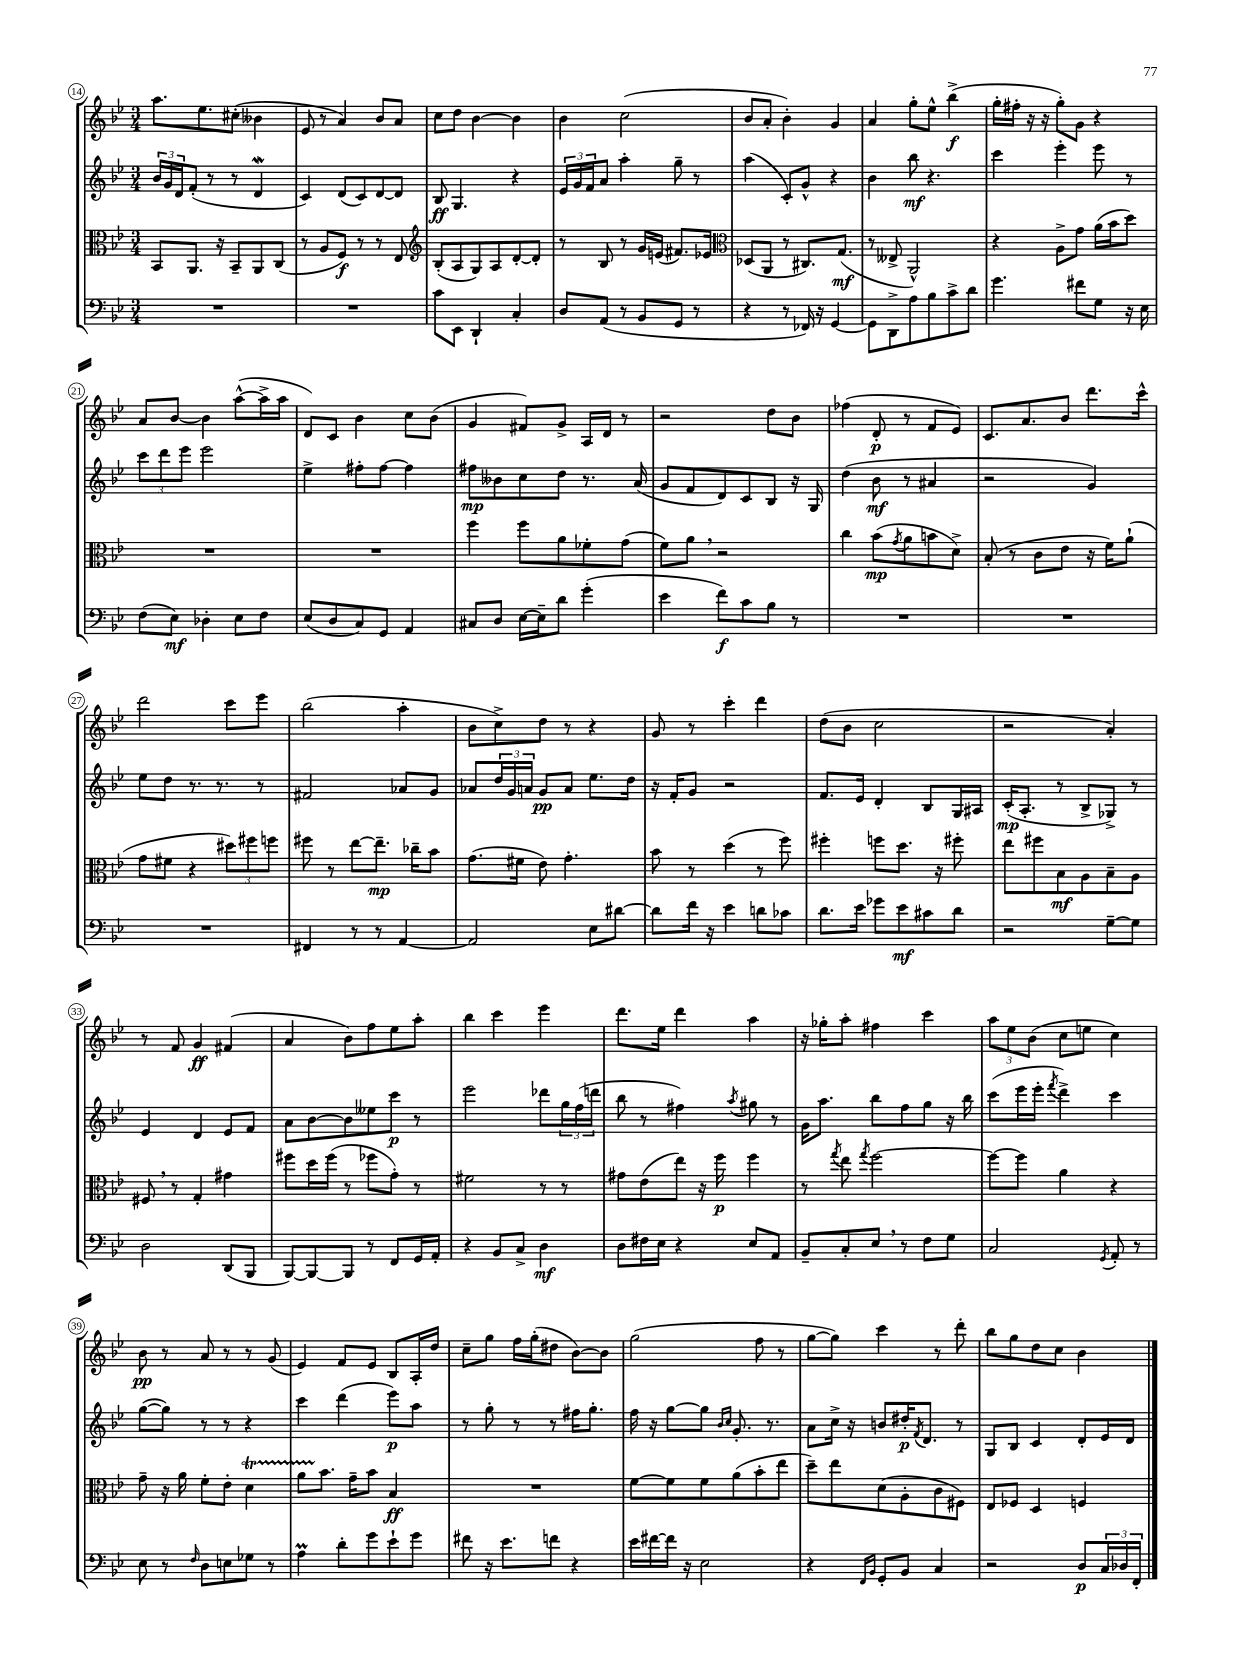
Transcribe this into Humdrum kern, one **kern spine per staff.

**kern	**dynam	**kern	**dynam	**kern	**dynam	**kern	**dynam
*part4	*part4	*part3	*part3	*part2	*part2	*part1	*part1
*staff4	*staff4	*staff3	*staff3	*staff2	*staff2	*staff1	*staff1
*clefF4	*	*clefC3	*	*clefG2	*	*clefG2	*
*k[b-e-]	*	*k[b-e-]	*	*k[b-e-]	*	*k[b-e-]	*
*M3/4	*	*M3/4	*	*M3/4	*	*M3/4	*
=14	=14	=14	=14	=14	=14	=14	=14
2.r	.	8BB-/L	.	24b-/LL	.	8.aa\L	.
.	.	.	.	24g/	.	.	.
.	.	.	.	24d/J	.	.	.
.	.	8.AA/J	.	(8f'/J	.	.	.
.	.	.	.	.	.	8.ee-\	.
.	.	.	.	8r	.	.	.
.	.	16r	.	.	.	.	.
.	.	8BB-~/L	.	8r	.	(8cc#X'\J	.
.	.	8AA/	.	4dW/	.	4b--X\	.
.	.	(8C/J	.	.	.	.	.
=15	=15	=15	=15	=15	=15	=15	=15
2.r	.	8r	.	4c/)	.	8e-/	.
.	.	8A/L	.	.	.	8r	.
.	.	8F/J)	f	(8d/L	.	4a/)	.
.	.	8r	.	8c/)	.	.	.
.	.	8r	.	[8d/	.	8b-/L	.
.	.	8E-/	.	8d/J]	.	8a/J	.
=16	=16	=16	=16	=16	=16	=16	=16
*	*	*clefG2	*	*	*	*	*
8c\L	.	(8B-'/L	.	8B-/	ff	8cc\L	.
8EE-\J	.	8A/	.	4.G/	.	8dd\J	.
4DD`/	.	8G/)	.	.	.	[4b-\	.
.	.	8A/	.	.	.	.	.
4C'/	.	[8d'/	.	4r	.	4b-\]	.
.	.	8d'/J]	.	.	.	.	.
=17	=17	=17	=17	=17	=17	=17	=17
8D/L	.	8r	.	24e-/LL	.	4b-\	.
.	.	.	.	24g/	.	.	.
.	.	.	.	24f/J	.	.	.
(8AA/J	.	8B-/	.	8a/J	.	.	.
8r	.	8r	.	4aa'\	.	(2cc\	.
8BB-/L	.	16g/LL	.	.	.	.	.
.	.	(16en/JJ	.	.	.	.	.
8GG/J	.	8.f#X/L)	.	8gg~\	.	.	.
8r	.	.	.	8r	.	.	.
.	.	16e-X/Jk	.	.	.	.	.
=18	=18	=18	=18	=18	=18	=18	=18
*	*	*clefC3	*	*	*	*	*
4r	.	(8D-X/L	.	(4aa\	.	8b-/L	.
.	.	8AA/J	.	.	.	8a'/J	.
8r	.	8r	.	8c'/L)	.	4b-'\)	.
16FF-X/)	.	8.C#X/L)	.	8g^^/J	.	.	.
16r	.	.	.	.	.	.	.
[4GG/	.	.	.	4r	.	4g/	.
.	.	(8.G/J	mf	.	.	.	.
=19	=19	=19	=19	=19	=19	=19	=19
8GG\L]	.	8r	.	4b-\	.	4a/	.
8DD^\	.	8E--X^/	.	.	.	.	.
8A\	.	2AA^^/)	.	8bb-\	mf	8gg'\L	.
8B-\	.	.	.	4.r	.	8ee-^^\J	.
8c^\	.	.	.	.	.	(4bb-^\	f
8d\J	.	.	.	.	.	.	.
=20	=20	=20	=20	=20	=20	=20	=20
4.g\	.	4r	.	4ccc\	.	16gg'\LL	.
.	.	.	.	.	.	16ff#X'\JJ	.
.	.	.	.	.	.	16r	.
.	.	.	.	.	.	16r	.
.	.	8A^\L	.	4eee-'\	.	8gg'\L)	.
8f#X\L	.	8g\J	.	.	.	8g\J	.
8G\J	.	(16a\LL	.	8eee-\	.	4r	.
.	.	16b-\J	.	.	.	.	.
16r	.	8dd\J)	.	8r	.	.	.
16E-\	.	.	.	.	.	.	.
!!LO:LB:g=z
=21	=21	=21	=21	=21	=21	=21	=21
(8F\L	.	2.r	.	12ccc\L	.	8a/L	.
.	.	.	.	12ddd\	.	.	.
8E-\J)	mf	.	.	.	.	[8b-/J	.
.	.	.	.	12eee-\J	.	.	.
4D-X'\	.	.	.	2eee-\	.	4b-\]	.
8E-\L	.	.	.	.	.	([8aa^^\L	.
8F\J	.	.	.	.	.	16aa^\L]	.
.	.	.	.	.	.	16aa\JJ	.
=22	=22	=22	=22	=22	=22	=22	=22
(8E-/L	.	2.r	.	4ee-^\	.	8d/L)	.
8D/	.	.	.	.	.	8c/J	.
8C/)	.	.	.	8ff#X'\L	.	4b-\	.
8GG/J	.	.	.	[8ff#\J	.	.	.
4AA/	.	.	.	4ff#\]	.	8cc\L	.
.	.	.	.	.	.	(8b-\J	.
=23	=23	=23	=23	=23	=23	=23	=23
8C#X/L	.	4ff\	.	8ff#X\L	mp	4g/	.
8D/J	.	.	.	8b--X\	.	.	.
[16E-\LL	.	8ff\L	.	8cc\	.	8f#X/L)	.
16E-~\J]	.	.	.	.	.	.	.
8d\J	.	8a\	.	8dd\J	.	8g^/J	.
(4g'\	.	8f-X'\	.	8.r	.	16A/LL	.
.	.	.	.	.	.	16d/JJ	.
.	.	(8g\J	.	.	.	8r	.
.	.	.	.	(16a/	.	.	.
=24	=24	=24	=24	=24	=24	=24	=24
4e-\	.	8f\L)	.	8g/L	.	2r	.
.	.	8a,\J	.	8f/	.	.	.
8f\L)	f	2r	.	8d/)	.	.	.
8c\	.	.	.	8c/	.	.	.
8B-\J	.	.	.	8B-/J	.	8dd\L	.
8r	.	.	.	16r	.	8b-\J	.
.	.	.	.	16G/	.	.	.
=25	=25	=25	=25	=25	=25	=25	=25
2.r	.	4cc\	.	(4dd\	.	(4ff-X\	.
.	.	(8b-\L	mp	8b-\	mf	8d'/	p
.	.	8qg/	.	.	.	.	.
.	.	8a\	.	8r	.	8r	.
.	.	8bn\	.	4a#X/	.	8f/L	.
.	.	8d^\J)	.	.	.	8e-/J)	.
=26	=26	=26	=26	=26	=26	=26	=26
2.r	.	(8B-'/	.	2r	.	8.c/L	.
.	.	8r	.	.	.	.	.
.	.	.	.	.	.	8.a/	.
.	.	8c\L	.	.	.	.	.
.	.	8e-\J	.	.	.	8b-/J	.
.	.	16r	.	4g/)	.	8.ddd\L	.
.	.	16f\KL)	.	.	.	.	.
.	.	(8a`\J	.	.	.	.	.
.	.	.	.	.	.	16ccc^^\Jk	.
!!LO:LB:g=z
=27	=27	=27	=27	=27	=27	=27	=27
2.r	.	8g\L	.	8ee-\L	.	2ddd\	.
.	.	8f#X\J	.	8dd\J	.	.	.
.	.	4r	.	8.r	.	.	.
.	.	.	.	8.r	.	.	.
.	.	12dd#X\L)	.	.	.	8ccc\L	.
.	.	12ff#X\	.	.	.	.	.
.	.	.	.	8r	.	8eee-\J	.
.	.	12ffn\J	.	.	.	.	.
=28	=28	=28	=28	=28	=28	=28	=28
4FF#X/	.	8ff#X\	.	2f#X/	.	(2bb-\	.
.	.	8r	.	.	.	.	.
8r	.	[8ee-\L	.	.	.	.	.
8r	.	8.ee-~\J]	mp	.	.	.	.
[4AA/	.	.	.	8a-X/L	.	4aa'\	.
.	.	16cc-X~\KL	.	.	.	.	.
.	.	8b-\J	.	8g/J	.	.	.
=29	=29	=29	=29	=29	=29	=29	=29
2AA/]	.	(8.g\L	.	8a-X/L	.	8b-\L	.
.	.	.	.	24dd/L	.	8cc^\)	.
.	.	.	.	24g/	.	.	.
.	.	16f#X\Jk	.	.	.	.	.
.	.	.	.	24an/JJ	.	.	.
.	.	8e-\)	.	8g/L	pp	8dd\J	.
.	.	4.g'\	.	8a/J	.	8r	.
8E-\L	.	.	.	8.ee-\L	.	4r	.
[8d#X\J	.	.	.	.	.	.	.
.	.	.	.	16dd\Jk	.	.	.
=30	=30	=30	=30	=30	=30	=30	=30
8d#\L]	.	8b-\	.	16r	.	8g/	.
.	.	.	.	16f'/KL	.	.	.
16f\Jk	.	8r	.	8g/J	.	8r	.
16r	.	.	.	.	.	.	.
4e-\	.	(4dd\	.	2r	.	4ccc'\	.
8dn\L	.	8r	.	.	.	4ddd\	.
8c-X\J	.	8ff\)	.	.	.	.	.
=31	=31	=31	=31	=31	=31	=31	=31
8.d\L	.	4ff#X'\	.	8.f/L	.	(8dd\L	.
.	.	.	.	.	.	8b-\J	.
16e-\Jk	.	.	.	16e-/Jk	.	.	.
8g-X\L	.	8ffn\L	.	4d'/	.	2cc\	.
8e-\	mf	8.dd\J	.	.	.	.	.
8c#X\	.	.	.	8B-/L	.	.	.
.	.	16r	.	.	.	.	.
8d\J	.	8ff#X'\	.	16G/L	.	.	.
.	.	.	.	16A#X/JJ	.	.	.
=32	=32	=32	=32	=32	=32	=32	=32
2r	.	8ee-\L	.	(16c'/KL	mp	2r	.
.	.	.	.	8.A'/J	.	.	.
.	.	8ff#X\	.	.	.	.	.
.	.	8B-\	mf	8r	.	.	.
.	.	8A\	.	8B-^/L	.	.	.
[8G~\L	.	8B-~\	.	8G-X^/J)	.	4a'/)	.
8G\J]	.	8A\J	.	8r	.	.	.
!!LO:LB:g=z
=33	=33	=33	=33	=33	=33	=33	=33
2D\	.	8F#X,/	.	4e-/	.	8r	.
.	.	8r	.	.	.	8f/	.
.	.	4G'/	.	4d/	.	4g/	ff
(8DD/L	.	4g#X\	.	8e-/L	.	(4f#X/	.
8BBB-/J	.	.	.	8f/J	.	.	.
=34	=34	=34	=34	=34	=34	=34	=34
[8BBB-/L)	.	8ff#X\L	.	8a\L	.	4a/	.
8BBB-/_	.	16dd\L	.	[8b-\	.	.	.
.	.	(16ff#\JJ	.	.	.	.	.
8BBB-/J]	.	8r	.	8b-\]	.	8b-\L)	.
8r	.	8ff-X\L	.	8ee--X\	.	8ff\	.
8FF/L	.	8g'\J)	.	8ccc\J	p	8ee-\	.
16GG/L	.	8r	.	8r	.	8aa'\J	.
16AA'/JJ	.	.	.	.	.	.	.
=35	=35	=35	=35	=35	=35	=35	=35
4r	.	2f#X\	.	2eee-\	.	4bb-\	.
8BB-/L	.	.	.	.	.	4ccc\	.
8C^/J	.	.	.	.	.	.	.
4D\	mf	8r	.	8ddd-X\L	.	4eee-\	.
.	.	8r	.	24gg\L	.	.	.
.	.	.	.	(24ff\	.	.	.
.	.	.	.	24dddn\JJ	.	.	.
=36	=36	=36	=36	=36	=36	=36	=36
8D\L	.	8g#X\L	.	8bb-\	.	8.ddd\L	.
16F#X\L	.	(8e-\	.	8r	.	.	.
16E-\JJ	.	.	.	.	.	16ee-\Jk	.
4r	.	8ee-\J)	.	4ff#X\)	.	4ddd\	.
.	.	16r	.	.	.	.	.
.	.	16ff\	p	.	.	.	.
.	.	.	.	8qaa/	.	.	.
8E-/L	.	4ff\	.	8gg#X\	.	4aa\	.
8AA/J	.	.	.	8r	.	.	.
=37	=37	=37	=37	=37	=37	=37	=37
8BB-~/L	.	8r	.	16g\KL	.	16r	.
.	.	.	.	8.aa\J	.	16gg-X'\KL	.
.	.	8qgg/	.	.	.	.	.
8C'/	.	8ee-\	.	.	.	8aa'\J	.
.	.	8qgg/	.	.	.	.	.
8E-,/J	.	[2ff\	.	8bb-\L	.	4ff#X\	.
8r	.	.	.	8ff\	.	.	.
8F\L	.	.	.	8gg\J	.	4ccc\	.
8G\J	.	.	.	16r	.	.	.
.	.	.	.	16bb-\	.	.	.
=38	=38	=38	=38	=38	=38	=38	=38
2C/	.	8ff\L_	.	(8ccc\L	.	12aa\L	.
.	.	.	.	.	.	12ee-\	.
.	.	8ff\J]	.	16eee-\L	.	.	.
.	.	.	.	.	.	(12b-\J	.
.	.	.	.	16eee-'\JJ	.	.	.
.	.	.	.	8qfff/	.	.	.
.	.	4a\	.	4ddd^\)	.	8cc\L	.
.	.	.	.	.	.	8een\J	.
8qGG/	.	.	.	.	.	.	.
8AA'/	.	4r	.	4ccc\	.	4cc\)	.
8r	.	.	.	.	.	.	.
!!LO:LB:g=z
=39	=39	=39	=39	=39	=39	=39	=39
8E-\	.	8g~\	.	([8gg\L	.	8b-\	pp
8r	.	16r	.	8gg\J])	.	8r	.
.	.	16a\	.	.	.	.	.
16qqF/	.	.	.	.	.	.	.
8D\L	.	8f'\L	.	8r	.	8a/	.
8En\	.	8e-'\J	.	8r	.	8r	.
8G-X\J	.	4dt\	.	4r	.	8r	.
8r	.	.	.	.	.	(8g/	.
=40	=40	=40	=40	=40	=40	=40	=40
4Am\	.	8aTTT\L	.	4ccc\	.	4e-/)	.
.	.	8.b-\J	.	.	.	.	.
8d'\L	.	.	.	(4ddd\	.	8f/L	.
.	.	16g~\KL	.	.	.	.	.
8g\	.	8b-\J	.	.	.	8e-/J	.
8e-`\	.	4B-/	ff	8eee-\L)	p	8B-/L	.
8g\J	.	.	.	8aa\J	.	16A'/L	.
.	.	.	.	.	.	16dd/JJ	.
=41	=41	=41	=41	=41	=41	=41	=41
8f#X\	.	2.r	.	8r	.	8cc~\L	.
16r	.	.	.	8gg'\	.	8gg\J	.
8.e-\L	.	.	.	.	.	.	.
.	.	.	.	8r	.	16ff\LL	.
.	.	.	.	.	.	(16gg'\J	.
8fn\J	.	.	.	8r	.	8dd#X\J	.
4r	.	.	.	16ff#X\KL	.	[8b-\L)	.
.	.	.	.	8.gg'\J	.	.	.
.	.	.	.	.	.	8b-\J]	.
=42	=42	=42	=42	=42	=42	=42	=42
16e-\LL	.	[8f\L	.	16ff\	.	(2gg\	.
[16f#X\	.	.	.	16r	.	.	.
16f#\JJ]	.	8f\]	.	[8gg\L	.	.	.
16r	.	.	.	.	.	.	.
2E-\	.	8f\	.	8gg\J]	.	.	.
.	.	.	.	16qqb-/LL	.	.	.
.	.	.	.	16qqcc/JJ	.	.	.
.	.	(8a\	.	8.g'/	.	.	.
.	.	8b-'\	.	.	.	8ff\	.
.	.	.	.	8.r	.	.	.
.	.	8ee-\J	.	.	.	8r	.
=43	=43	=43	=43	=43	=43	=43	=43
4r	.	8dd~\L)	.	8a\L	.	[8gg\L	.
.	.	8ee-\	.	16cc^\Jk	.	8gg\J])	.
.	.	.	.	16r	.	.	.
16qqFF/LL	.	.	.	.	.	.	.
16qqBB-/JJ	.	.	.	.	.	.	.
8GG'/L	.	(8d\	.	8bn/L	.	4ccc\	.
8BB-/J	.	8A'\	.	16dd#X'/K	p	.	.
.	.	.	.	8qf/	.	.	.
.	.	.	.	8.d/J	.	.	.
4C/	.	8c\	.	.	.	8r	.
.	.	8F#X\J)	.	8r	.	8ddd'\	.
=44	=44	=44	=44	=44	=44	=44	=44
2r	.	8E-/L	.	8G/L	.	8bb-\L	.
.	.	8F-X/J	.	8B-/J	.	8gg\	.
.	.	4D/	.	4c/	.	8dd\	.
.	.	.	.	.	.	8cc\J	.
8D/L	p	4Fn/	.	8d'/L	.	4b-\	.
24C/L	.	.	.	16e-/L	.	.	.
24D-X/	.	.	.	.	.	.	.
.	.	.	.	16d/JJ	.	.	.
24FF'/JJ	.	.	.	.	.	.	.
==	==	==	==	==	==	==	==
*-	*-	*-	*-	*-	*-	*-	*-
